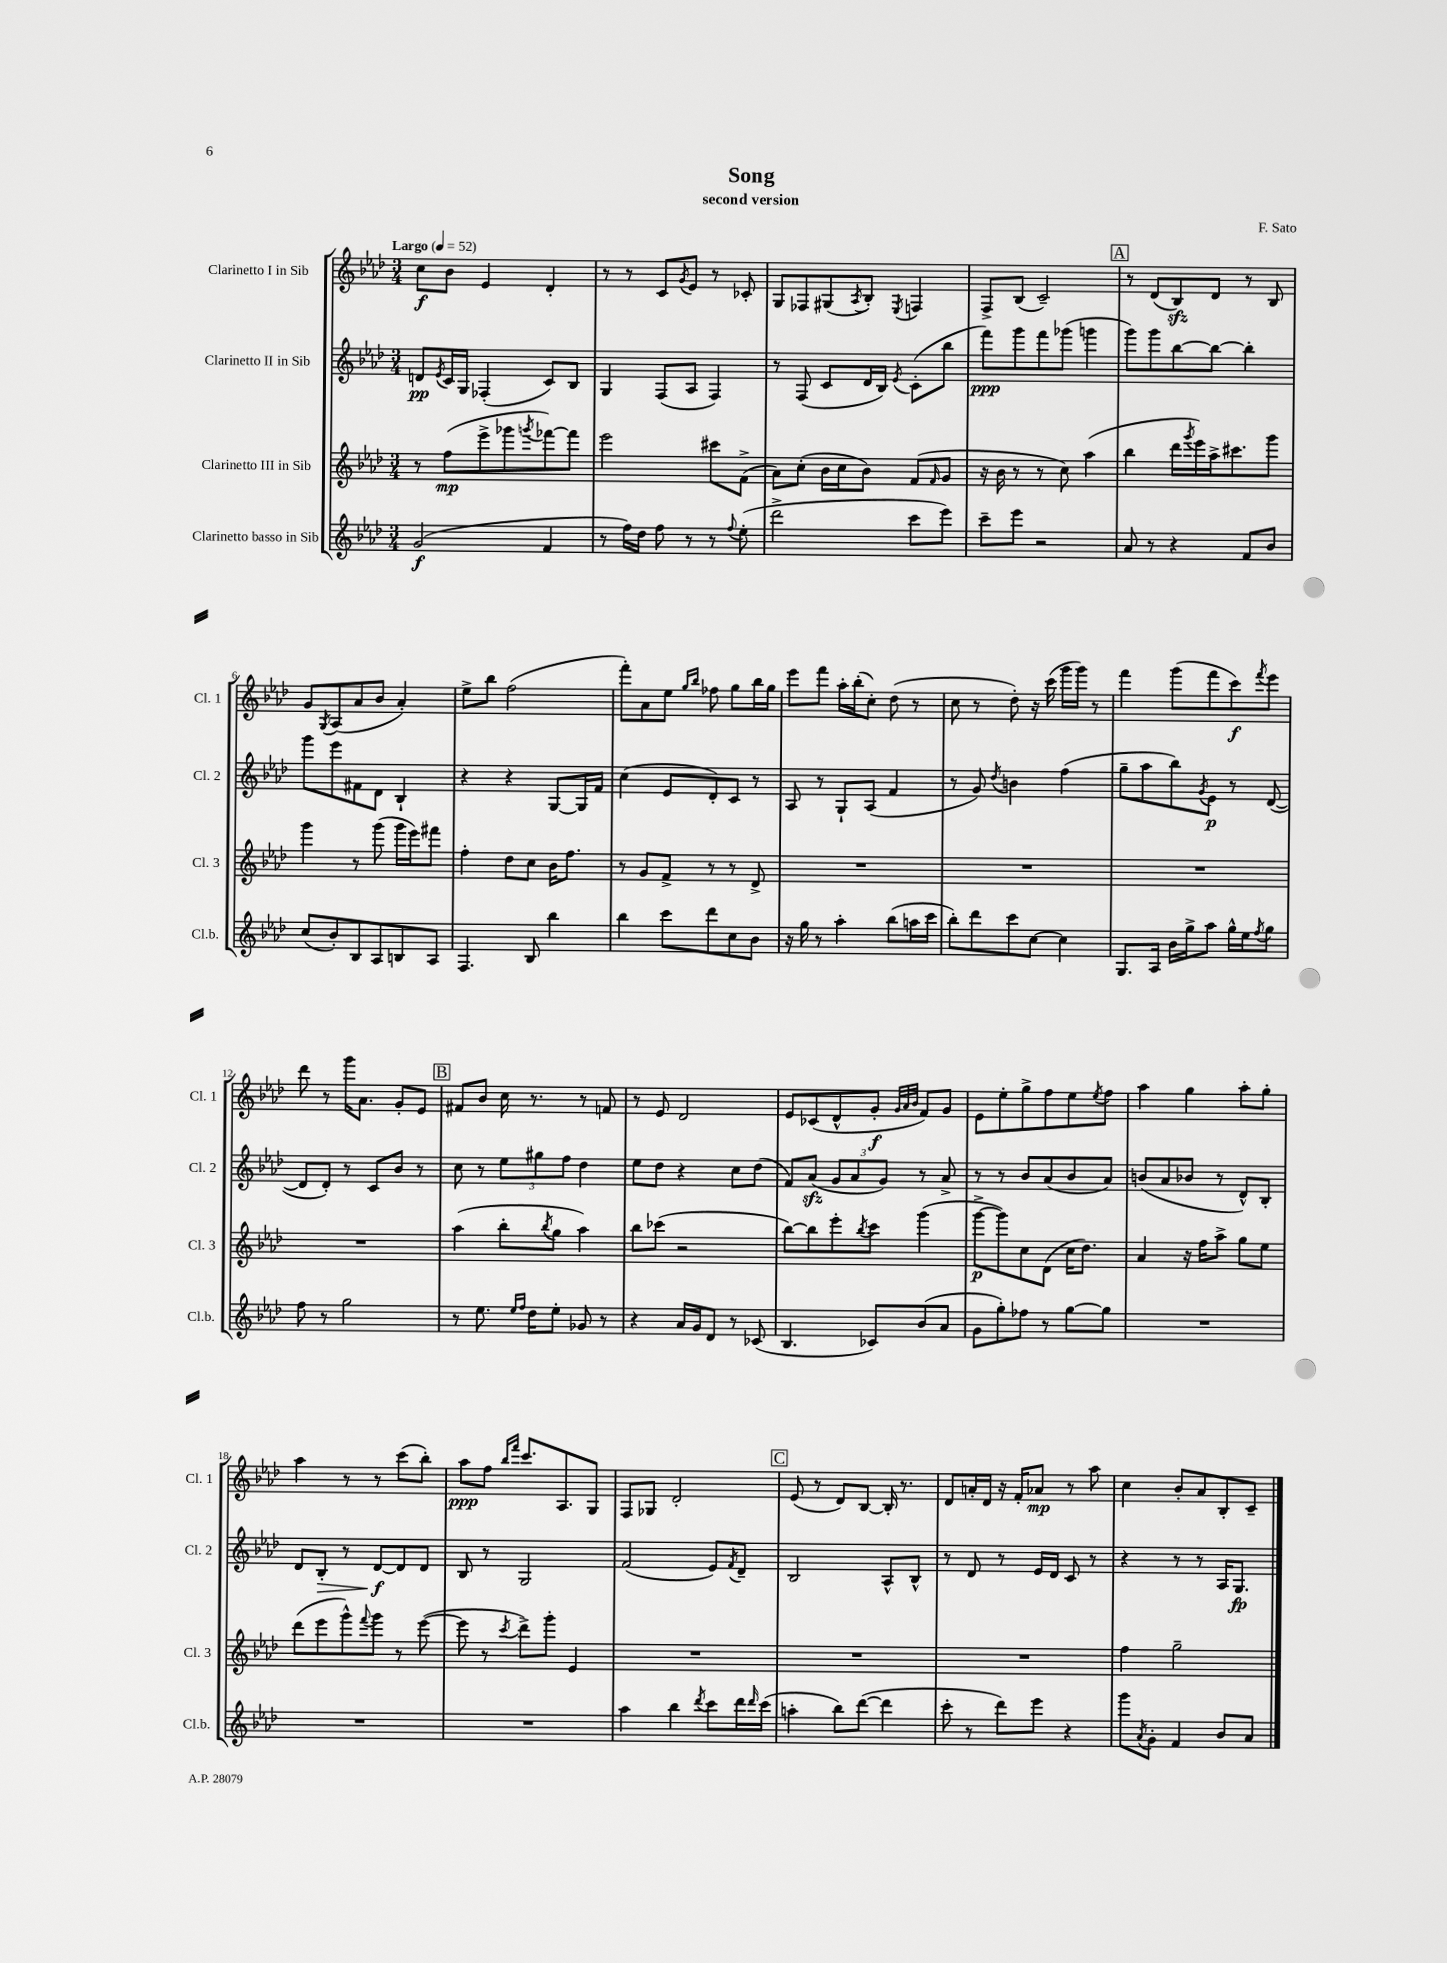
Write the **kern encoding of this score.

**kern	**kern	**kern	**kern
*staff4	*staff3	*staff2	*staff1
*clefG2	*clefG2	*clefG2	*clefG2
*k[b-e-a-d-]	*k[b-e-a-d-]	*k[b-e-a-d-]	*k[b-e-a-d-]
*M3/4	*M3/4	*M3/4	*M3/4
*MM52	*MM52	*MM52	*MM52
(2g	8r	8d	8cc
.	.	8qe-	.
.	(8ff	16c	8b-
.	.	16G	.
.	8eee-^	(4F-'	4e-
.	8ggg-	.	.
.	8qggg	.	.
4f	[8fff-)	8c)	4d-'
.	8fff-]	8B-	.
=	=	=	=
8r	2eee-	4G	8r
16ff)	.	.	8r
16dd-	.	.	.
8ff	.	(8F	8c
.	.	.	8qg
8r	.	8A-	8e-
8r	8ccc#	4F)	8r
8qqff	.	.	.
(8ee-'	(8f^	.	8c-'
=	=	=	=
2ddd-^	8a-)	8r	8G
.	(8cc'	(8F	8F-
.	16b-	8c	(8G#
.	16cc	.	.
.	.	.	8qA-
.	8b-)	16d-	8B-')
.	.	16B-)	.
.	.	8qe-	8qE-
8ccc	(8f	(8c'	4F
.	16qqf	.	.
8eee-)	8g	8bb-	.
=	=	=	=
8ccc~	16r	8fff)	8F^
.	16b-	.	.
8eee-	8r	8ggg	(8B-
2r	8r	8fff	2c~)
.	8cc)	(8ggg-	.
.	(4aa-	4ggg	.
=	=	=	=
8a-	4bb-	8ggg)	8r
8r	.	8ggg	(8d-
4r	16ddd-	[8bb-	8B-)
.	8qggg	.	.
.	16eee-)	.	.
.	16aa-^	8bb-_	8d-
.	8.ccc#	.	.
8f	.	4bb-']	8r
8b-	8ggg	.	8B-
=	=	=	=
(8cc	4ggg	8ggg	8g
.	.	.	8qG
8b-')	.	8eee-	(8A-
8B-	8r	8f#	8a-
8A-	(8ggg	8d-	8b-
8B	16ggg	4B-`	4a-')
.	16eee-)	.	.
8A-	8fff#	.	.
=	=	=	=
4.F	4ff'	4r	8ee-^
.	.	.	8bb-
.	8dd-	4r	(2ff
8B-	8cc	.	.
4bb-	16b-	[8G	.
.	8.ff	.	.
.	.	16G]	.
.	.	16f	.
=	=	=	=
4bb-	8r	(4cc	8fff')
.	8g	.	8a-
8ccc	8f^	8e-	8ee-
.	.	.	16qqgg
.	.	.	16qqbb-
8ddd-	8r	8d-')	8ff-
8cc	8r	8c	8gg
8b-	8d-^	8r	16bb-
.	.	.	16gg
=	=	=	=
16r	2.r	8A-	8eee-
16gg	.	.	.
8r	.	8r	8fff
4aa-'	.	8G`	16aa-'
.	.	.	(16bb-'
.	.	(8A-	8cc')
(8bb-	.	4f	(8dd-
16aa	.	.	8r
16ccc	.	.	.
=	=	=	=
8bb-')	2.r	8r	8cc
8ddd-	.	8g)	8r
.	.	8qdd-	.
8ccc	.	4b	8dd-')
[8cc	.	.	16r
.	.	.	(16ccc
4cc]	.	(4ff	16ggg
.	.	.	16ggg)
.	.	.	8r
=	=	=	=
8.G	2.r	8gg~	4fff
.	.	8aa-	.
16A-	.	.	.
16b-	.	8bb-)	(8ggg
16gg^	.	.	.
.	.	8qg	.
8aa-	.	8e-	8fff
16gg^^	.	8r	8ccc)
16ee-	.	.	.
8qff	.	.	8qfff
8gg	.	([8d-	8eee-
=	=	=	=
8ff	2.r	8d-]	8ddd-
8r	.	8d-')	8r
2gg	.	8r	16ggg
.	.	.	8.a-
.	.	8c	.
.	.	8b-	8g'
.	.	8r	8e-
=	=	=	=
8r	(4aa-	8cc	8f#
8.ee-	.	8r	8b-
.	8bb-'	12ee-	16cc
16qqee-	.	.	.
16qqff	.	.	.
16dd-	.	.	8.r
.	.	12gg#	.
.	8qbb-	.	.
8ee-'	8gg	.	.
.	.	12ff	.
8g-	4aa-)	4dd-	8r
8r	.	.	8f
=	=	=	=
4r	8bb-	8ee-	8r
.	(8ccc-	8dd-	8e-
16a-	2r	4r	2d-
16g	.	.	.
8d-	.	.	.
8r	.	8cc	.
(8c-	.	(8dd-	.
=	=	=	=
4.B-	[8bb-)	8f)	8e-
.	8bb-]	(8a-	(8c-
.	8eee-'	12g	8d-^^
.	.	12a-	.
.	8qbb-	.	.
8c-)	8ccc	.	8g'
.	.	12g)	.
.	.	.	32qqg
.	.	.	32qqa-
.	.	.	32qqb-
(8b-	(4ggg	8r	8f)
8a-	.	8a-^	8g
=	=	=	=
8g	[8ggg^	8r	8e-
8gg')	8ggg])	8r	8ee-'
8ff-	8cc	8b-	8gg^
8r	(8d-	(8a-	8ff
[8gg	16cc	8b-	8ee-
.	8.dd-)	.	.
.	.	.	8qee-
8gg]	.	8a-)	8ff
=	=	=	=
2.r	4a-	(8b	4aa-
.	.	8a-	.
.	16r	8b-	4gg
.	16ff	.	.
.	8aa-^	8r	.
.	8gg	8d-^^)	8aa-'
.	8ee-	8B-'	8gg'
=	=	=	=
2.r	(8ddd-	8d-	4aa-
.	8eee-	8B-'	.
.	8ggg^^)	8r	8r
.	8qqfff	.	.
.	8ggg	[8d-	8r
.	8r	8d-]	(8ccc
.	([8eee-	8d-	8bb-')
=	=	=	=
2.r	8eee-]	8B-	8aa-
.	8r	8r	8ff
.	.	.	16qqbb-
.	8qccc	.	16qqfff
.	8ddd-^)	2G	8.ccc
.	8ggg'	.	.
.	.	.	8.A-
.	4e-	.	.
.	.	.	8G
=	=	=	=
4aa-	2.r	(2f	8F
.	.	.	8G-
4bb-	.	.	2d-'
8qddd-	.	.	.
8ccc	.	8e-)	.
.	.	8qf	.
16ddd-	.	8d-~	.
16qqddd-	.	.	.
(16ccc	.	.	.
=	=	=	=
4aa'	2.r	2B-	(8e-
.	.	.	8r
8bb-)	.	.	8d-)
([8ddd-	.	.	[8B-
4ddd-]	.	8A-^^	16B-']
.	.	.	8.r
.	.	8B-^^	.
=	=	=	=
8ccc'	2.r	8r	8d-
8r	.	8d-	16a'
.	.	.	16d-
8ddd-)	.	8r	16r
.	.	.	16f'
8eee-	.	16e-	8a-
.	.	16d-	.
4r	.	8c	8r
.	.	8r	8aa-
=	=	=	=
8ggg	4ff	4r	4cc
8qa-	.	.	.
8g'	.	.	.
4f	2gg~	8r	8b-'
.	.	8r	8a-
8b-	.	16A-	8B-'
.	.	8.G	.
8a-	.	.	8c~
==	==	==	==
*-	*-	*-	*-
